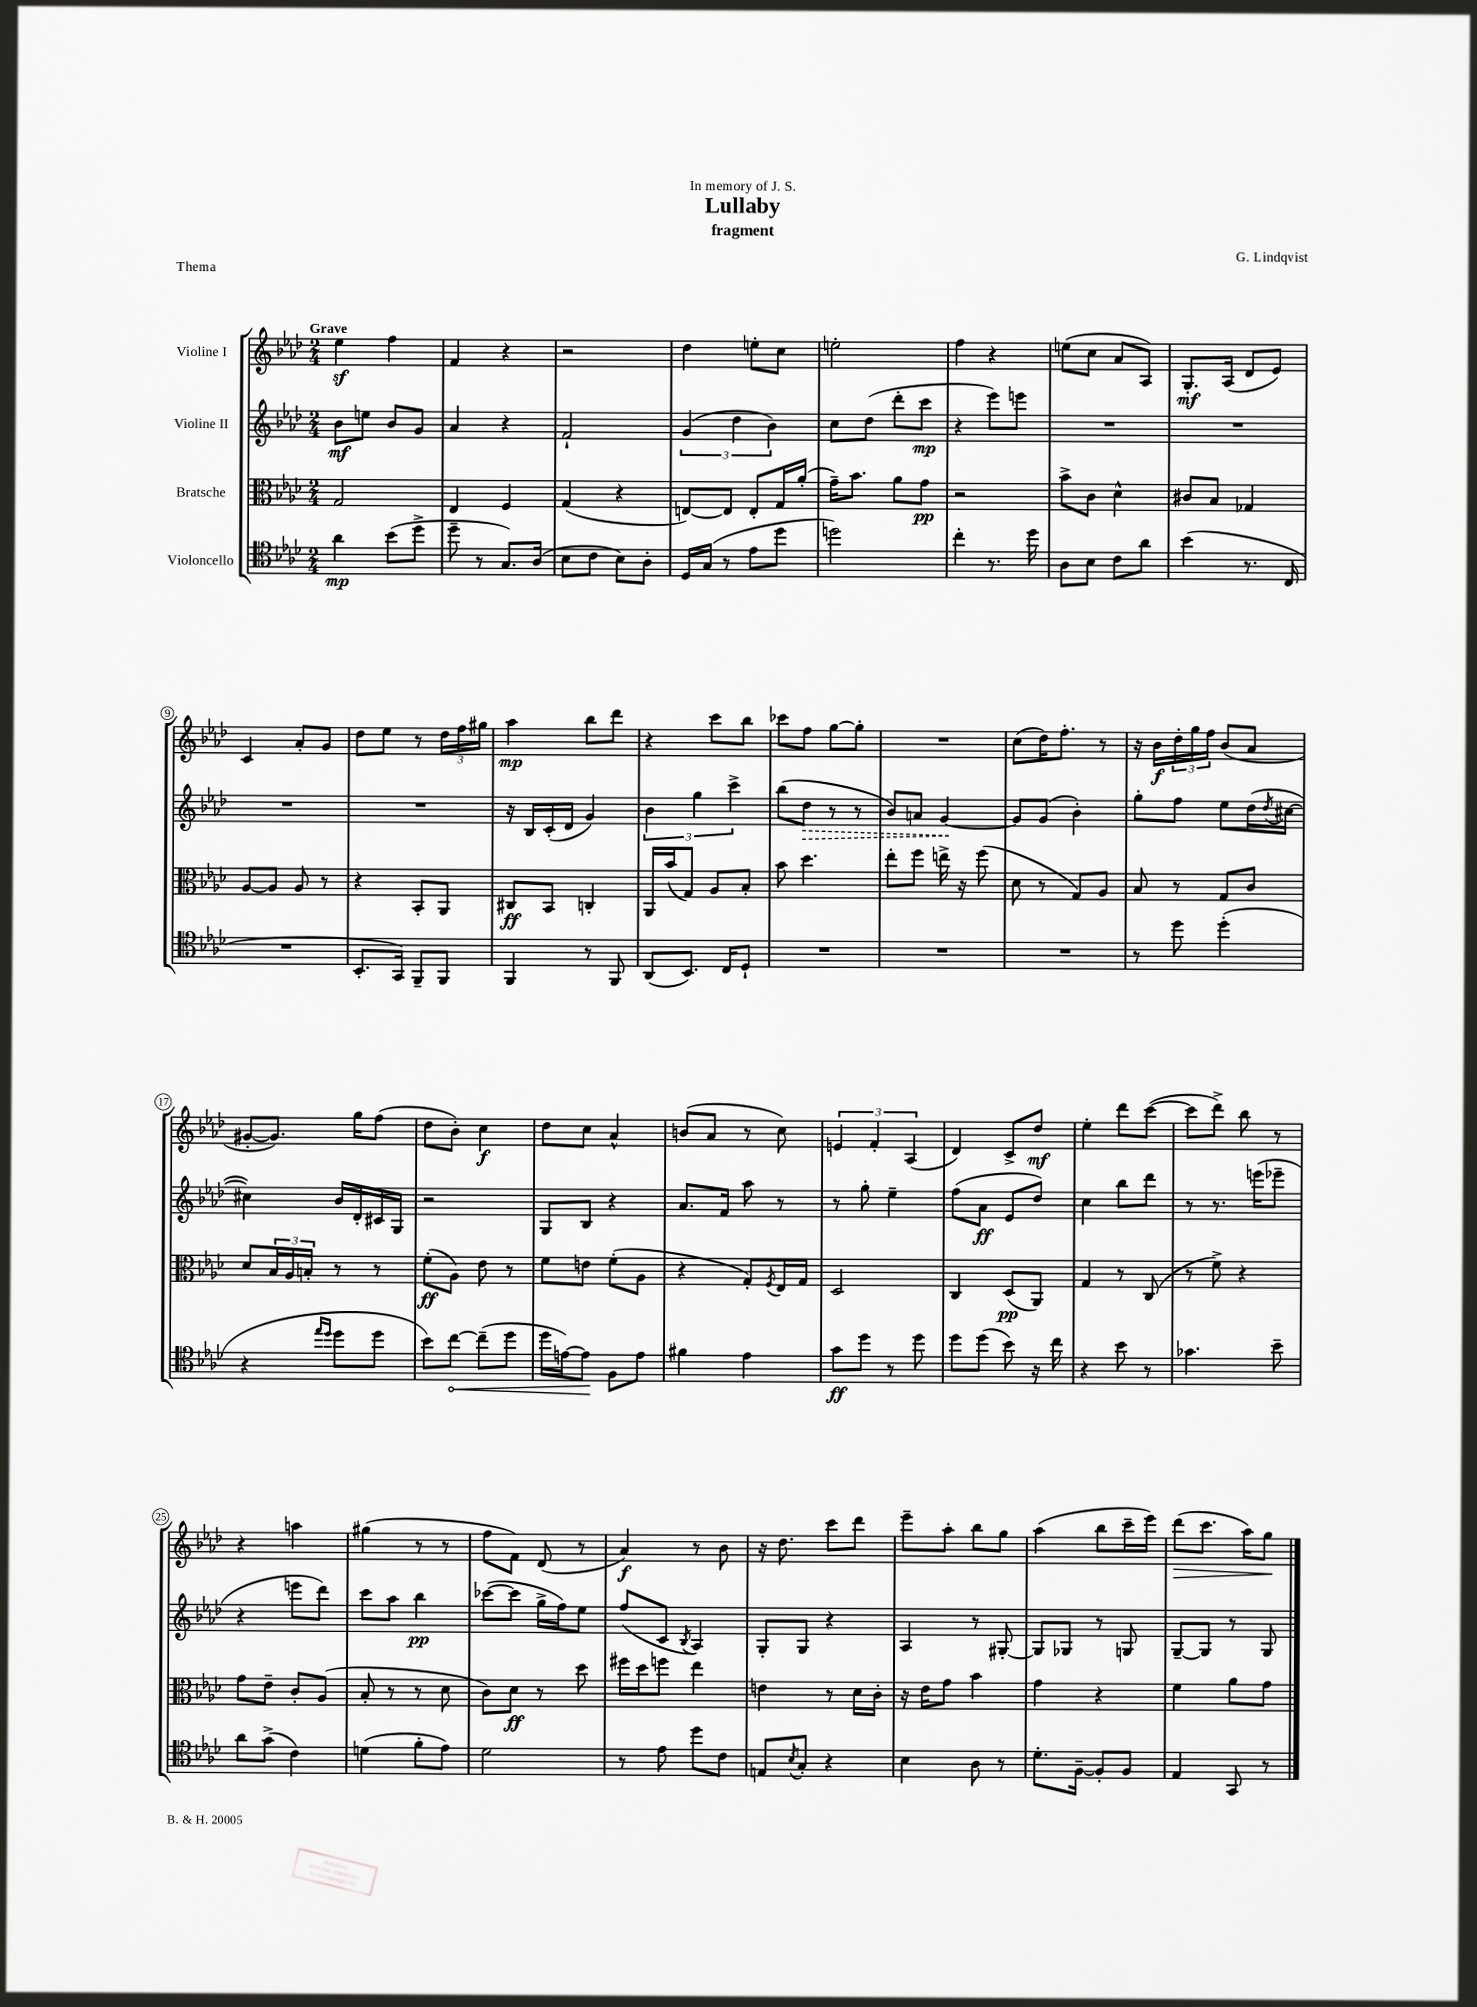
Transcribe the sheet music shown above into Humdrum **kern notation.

**kern	**kern	**kern	**kern
*staff4	*staff3	*staff2	*staff1
*clefC4	*clefC3	*clefG2	*clefG2
*k[b-e-a-d-]	*k[b-e-a-d-]	*k[b-e-a-d-]	*k[b-e-a-d-]
*M2/4	*M2/4	*M2/4	*M2/4
4a-	2G	8b-	4ee-
.	.	8ee	.
(8b-	.	8b-	4ff
8dd-^	.	8g	.
=	=	=	=
8dd-~	4E-	4a-	4f
8r	.	.	.
8.G)	4F	4r	4r
(16A-	.	.	.
=	=	=	=
8B-	(4G	2f`	2r
8c	.	.	.
8B-)	4r	.	.
8A-'	.	.	.
=	=	=	=
16D-	[8E)	(6g	4dd-
(16G	.	.	.
8r	8E]	.	.
.	.	6dd-	.
8e-	8E'	.	8ee'
.	.	6b-)	.
8dd-	16G	.	8cc
.	(16a-'	.	.
=	=	=	=
2dd)	16g~)	8cc	2ee'
.	8.b-	.	.
.	.	(8dd-	.
.	8a-	8ddd-'	.
.	8g	8ccc	.
=	=	=	=
4cc'	2r	4r	4ff
8.r	.	8eee-)	4r
.	.	8eee	.
16dd-	.	.	.
=	=	=	=
8A-	8b-^	2r	(8ee
8B-	8c	.	8cc
8c	4d-^^	.	8a-
8a-	.	.	8A-)
=	=	=	=
(4b-	8c#	2r	8.G'
.	8B-	.	.
.	.	.	(16A-
8.r	4G-	.	8d-
.	.	.	8e-)
16C	.	.	.
=	=	=	=
2r	[8A-	2r	4c
.	8A-]	.	.
.	8A-	.	8a-'
.	8r	.	8g
=	=	=	=
8.BB-'	4r	2r	8dd-
.	.	.	8ee-
16GG)	.	.	.
8FF~	8BB-'	.	8r
8FF	8AA-	.	24dd-
.	.	.	24ff
.	.	.	24gg#
=	=	=	=
4FF	8C#	16r	4aa-
.	.	16B-	.
.	8BB-	(16c'	.
.	.	16d-	.
8r	4C'	4g)	8bb-
8FF	.	.	8ddd-
=	=	=	=
(8AA-	16AA-	6b-	4r
.	(16b-	.	.
8.BB-)	8G)	.	.
.	.	6gg	.
.	8A-	.	8ccc
16C	.	.	.
.	.	6ccc^	.
8D-`	8B-'	.	8bb-
=	=	=	=
2r	8b-	(8bb-	8ccc-
.	4.dd-	8dd-	8ff
.	.	8r	[8gg
.	.	8r	8gg']
=	=	=	=
2r	8ee-'	8b-)	2r
.	8ff	8a	.
.	16ee^	[4g	.
.	16r	.	.
.	(8ff	.	.
=	=	=	=
2r	8d-	8g]	(8cc
.	8r	(8g	16dd-)
.	.	.	8.ff'
.	8G)	4b-')	.
.	8A-	.	8r
=	=	=	=
8r	8B-	8gg'	16r
.	.	.	16b-
8dd-	8r	8ff	24dd-'
.	.	.	24gg
.	.	.	24ff
(4dd-'	8G	8ee-	(8b-
.	8c	(16dd-	8a-
.	.	8qdd-	.
.	.	[16cc#	.
=	=	=	=
4r	8d-	4cc#])	[8g#'
.	24B-	.	8.g#])
.	24A-	.	.
.	24B'	.	.
16qqee-	.	.	.
16qqdd-	.	.	.
8dd-	8r	16b-	.
.	.	16d-'	16gg
8dd-	8r	16c#	(8ff
.	.	16G	.
=	=	=	=
8b-)	(8f'	2r	8dd-
[8cc	8A-)	.	8b-')
(8cc~]	8e-	.	4cc
8dd-	8r	.	.
=	=	=	=
16dd-	8f	8G	8dd-
[16e)	.	.	.
8e]	8e	8B-	8cc
8F	(8f'	4r	4a-^^
8e	8A-	.	.
=	=	=	=
4f#	4r	8.a-	(8b
.	.	.	8a-
.	.	16f	.
4e-	8G')	8aa-	8r
.	8qF	.	.
.	16E-	8r	8cc)
.	16G	.	.
=	=	=	=
8g	2D-	8r	6e
8dd-	.	8gg'	.
.	.	.	6f'
8r	.	4ee-~	.
.	.	.	(6A-
8dd-	.	.	.
=	=	=	=
8dd-	4C	(8ff	4d-)
(8dd-	.	8a-	.
8b-)	(8D-	8e-	8c^
16r	8AA-)	8dd-)	8dd-
16cc	.	.	.
=	=	=	=
4r	4G	4cc	4ee-'
8b-	8r	8bb-	8ddd-
8r	(8C	8ddd-	([8ccc
=	=	=	=
4.g-	8r	8r	8ccc]
.	8f^)	8.r	8ddd-^)
.	4r	.	8bb-
.	.	(16eee	.
8b-~	.	8eee-~	8r
=	=	=	=
8a-	8g	4r	4r
(8g^	8e-~	.	.
4c)	8c'	8eee	4aa
.	(8A-	8ddd-)	.
=	=	=	=
(4d	8B-'	8ccc	(4gg#
.	8r	8aa-	.
8f'	8r	4bb-	8r
8e-)	8d-	.	8r
=	=	=	=
2d-	8c)	([8ccc-	8ff
.	8d-	8ccc-]	8f)
.	8r	16gg^	(8d-
.	.	16ff)	.
.	8dd-	8ee-	8r
=	=	=	=
8r	16ff#	(8ff	4a-)
.	16dd-	.	.
8e-	8ff	8c	.
.	.	8qB-	.
8dd-	4ee-	4A-)	8r
8c	.	.	8b-
=	=	=	=
8E	4e	8G'	16r
.	.	.	8.dd-
8qB-	.	.	.
8G'	.	8G	.
4r	8r	4r	8ccc
.	16d-	.	8ddd-
.	16c'	.	.
=	=	=	=
4B-	16r	4A-	8eee-~
.	16e-	.	.
.	8g	.	8aa-'
8A-	4b-	8r	8bb-
8r	.	[8G#'	8gg
=	=	=	=
8.d-'	4g	8G#]	(4aa-
.	.	8G-	.
[16F~	.	.	.
8F']	4r	8r	8bb-
8F	.	8G	16ccc~
.	.	.	16eee-)
=	=	=	=
4E-	4f	[8G~	(8ddd-
.	.	8G]	8.ccc
8GG	8a-	8r	.
.	.	.	16aa-)
8r	8g	8G	8gg
==	==	==	==
*-	*-	*-	*-
